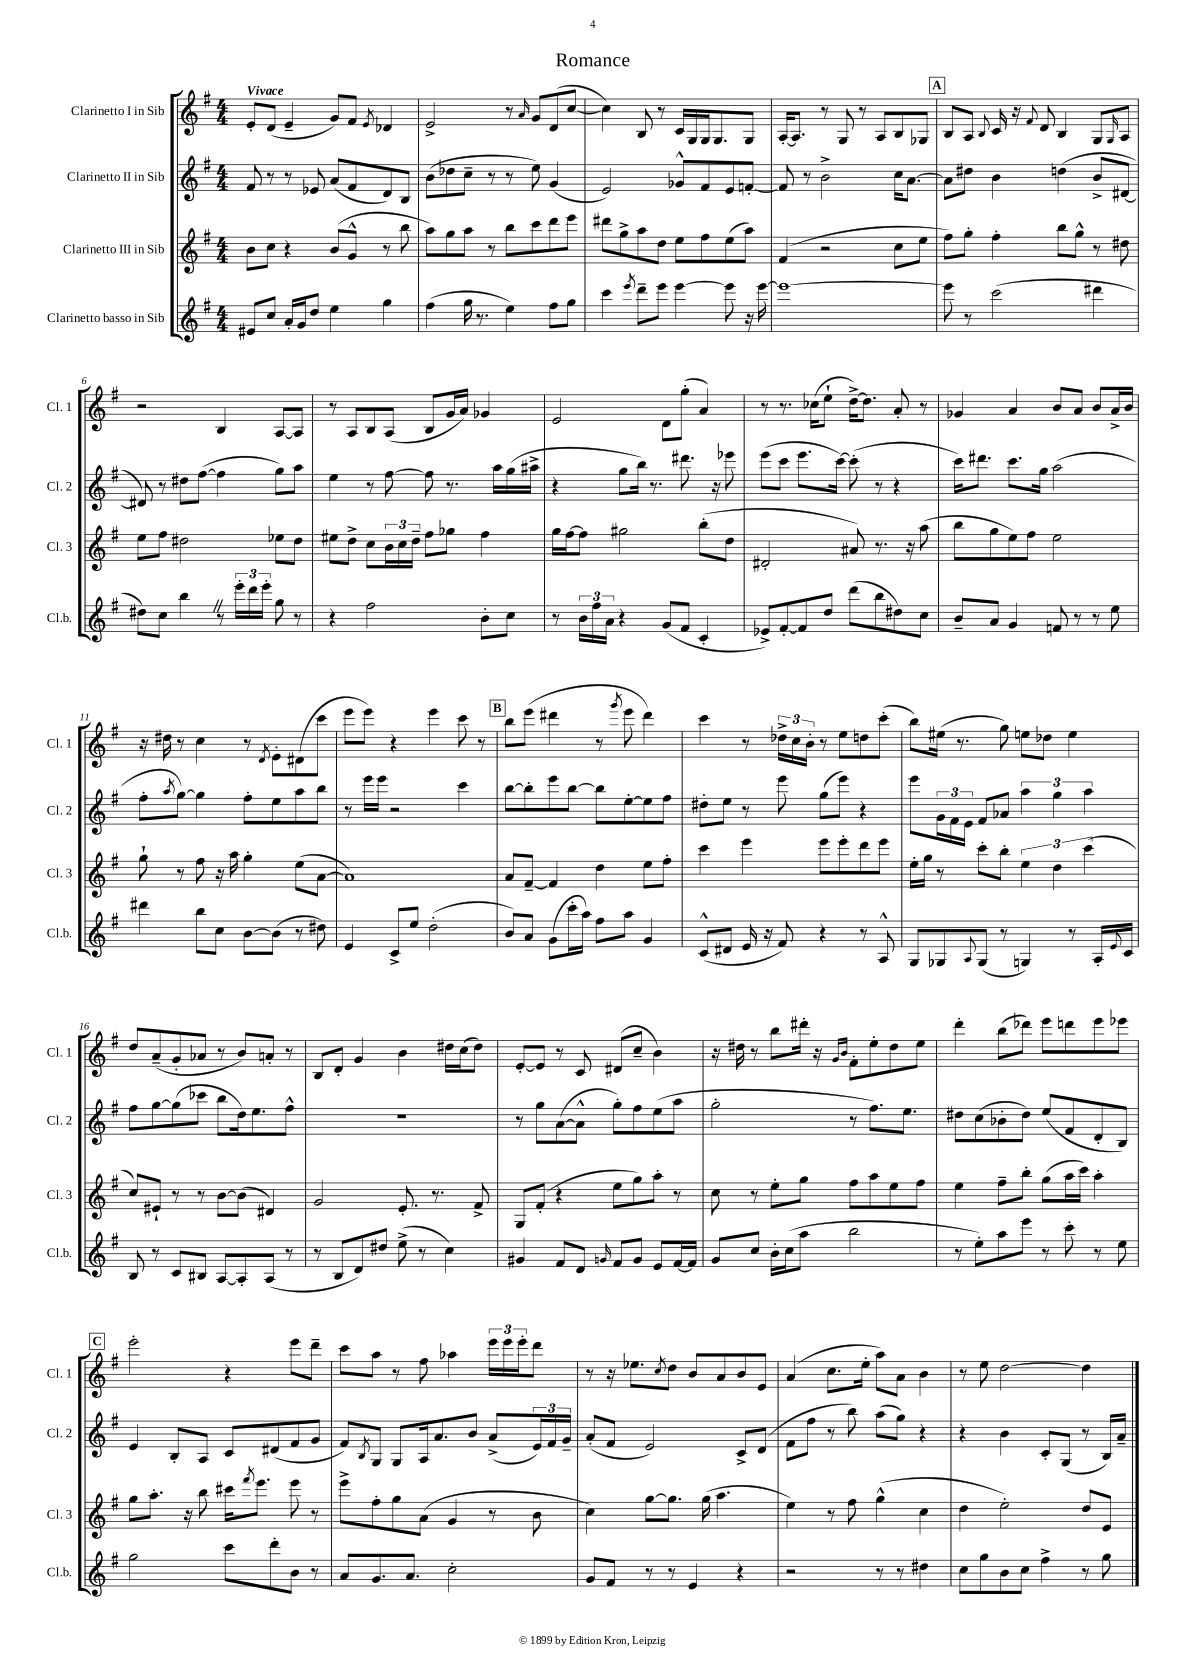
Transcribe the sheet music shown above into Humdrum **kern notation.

**kern	**kern	**kern	**kern
*staff4	*staff3	*staff2	*staff1
*clefG2	*clefG2	*clefG2	*clefG2
*k[f#]	*k[f#]	*k[f#]	*k[f#]
*M4/4	*M4/4	*M4/4	*M4/4
8e#	8b	8f#	8e'
8cc	8cc	8r	(8d
16a'	4r	8r	4e~
16g	.	.	.
8dd	.	8e-	.
4ee	(8b	(8a	8g)
.	8g^^	8f#	8f#
.	.	.	8qe
4gg	8r	8d)	4d-
.	8bb	8B	.
=	=	=	=
(4ff#	8aa)	(8b	2e^
.	8gg	8dd-	.
16gg	8aa	8cc~	.
8.r	.	.	.
.	8r	8r	.
4ee)	8bb	8r	8r
.	.	.	16qqa
.	8ccc	8ee)	8g
8ff#	8ddd	(4g	(8d
8gg	8eee	.	[8cc
=	=	=	=
4ccc	8ddd#	2e)	4cc])
.	8gg^	.	.
8qeee	.	.	.
8ddd~	8aa	.	8B
8eee	8dd	.	8r
[4eee	8ee	8g-^^	16c
.	.	.	16G
.	8ff#	8f#	16G
.	.	.	8.G
8eee]	(8ee	8e	.
16r	8aa)	[8f'	8G
[16eee	.	.	.
=	=	=	=
1eee_	(4f#	8f]	[16A'
.	.	.	8.A]
.	.	8r	.
.	2r	2b^	8r
.	.	.	8G
.	.	.	8r
.	.	.	8A
.	8cc	16cc	8B
.	.	[8.a	.
.	8ee	.	8G-
=	=	=	=
8eee]	8ff#)	8a]	8B
8r	8gg'	8dd#	8A
.	.	.	8qqB
(2ccc	4ff#'	4b	16c
.	.	.	16r
.	.	.	8qqf#
.	.	.	8d
.	8bb	(4dd	4B
.	8gg^^	.	.
4ddd#	8r	8b^	8G
.	.	.	16qqG
.	8dd#	[8d#	8A
=	=	=	=
8dd#)	8ee	8d#])	2r
8cc	8ff#	8r	.
4bb	2dd#	8dd#	.
.	.	([8ff#	.
8r	.	4ff#]	4B
24eee'	.	.	.
24ddd	.	.	.
24eee'	.	.	.
8gg	8ee-	8gg)	[8A
8r	8dd#	8aa	8A]
=	=	=	=
4r	8ee#	4ee	8r
.	8dd^	.	8A
2ff#	8cc	8r	8B
.	24b	[8ff#	(8A
.	24cc	.	.
.	24dd~	.	.
.	8ff#	8ff#]	8B
.	8gg-	8.r	16g
.	.	.	16a)
8b'	4ff#	.	4g-
.	.	16aa	.
8cc	.	(16gg	.
.	.	16aa#^	.
=	=	=	=
8r	16gg	4r	2e
.	[16ff#	.	.
24b	8ff#]	.	.
24ff#	.	.	.
24a	.	.	.
4r	2gg#	8gg	.
.	.	16bb)	.
.	.	8.r	.
(8g	.	.	8d
8f#	.	8.ddd#	(8gg'
4c'	(8bb'	.	4a)
.	.	16r	.
.	8dd	8eee-	.
=	=	=	=
8e-^)	2d#'	(8eee	8r
[8f#'	.	8ccc	8.r
8f#]	.	8.eee	.
.	.	.	(16cc-
8dd	.	.	8ee`
.	.	[16ccc)	.
(8ddd	8a#)	(8ccc']	[16dd^)
.	.	.	8.dd]
8bb	8.r	8r	.
8dd#)	.	4r	8a'
.	16r	.	.
8cc	(8aa	.	8r
=	=	=	=
8b~	8bb	16ccc)	4g-
.	.	8.ddd#	.
8a	8gg	.	.
4g	8ee)	8.ccc	4a
.	8ff#	.	.
.	.	16gg	.
8f	2ee	(2aa	8b
8r	.	.	8a
8r	.	.	8b
8ee	.	.	16a^
.	.	.	16b
=	=	=	=
4ddd#	8gg`	8ff#'	16r
.	.	.	16dd#
.	.	8qaa	.
.	8r	[8gg)	8r
8bb	8ff#	4gg]	4cc
8cc	16r	.	.
.	16aa	.	.
[8b	4gg'	8ff#'	8r
.	.	.	8qd
(8b]	.	8ee	8e'
8r	(8ee	8aa	(8d#
8dd#)	[8a	8bb	8ccc
=	=	=	=
4e	1a])	8r	8eee
.	.	16eee	8eee)
.	.	16eee	.
8c^	.	2r	4r
8ee	.	.	.
(2dd'	.	.	4eee
.	.	4ccc	8ccc
.	.	.	8r
=	=	=	=
8b)	8a	[8bb	8bb
8a	[8f#~	8bb']	(8eee
(8g	4f#]	8eee	4ddd#
16ccc'	.	[8bb	.
16aa)	.	.	.
8ff#	4dd	8bb]	8r
.	.	.	8qggg
8aa	.	[8ee'	8eee
4g	8ee	8ee]	4ddd#)
.	8ff#'	8ff#	.
=	=	=	=
(8c^^	4ccc	8dd#'	4ccc
8d#	.	8ee	.
16e	4eee	8r	8r
16r	.	.	.
8f#)	.	8eee	24dd-^
.	.	.	24cc
.	.	.	24b'
4r	8eee	(8gg	8r
.	8eee'	8eee)	8ee
8r	8ddd	4r	8dd
8A^^	8eee	.	(8ccc'
=	=	=	=
8G	16ee'	8eee	8bb)
.	16gg	.	.
8G-	8r	24g	(16ee#
.	.	24f#	.
.	.	.	8.r
.	.	24e	.
8qqA	.	.	.
(8G-	8ccc'	8f#	.
8r	8bb'	8a-	8gg)
4G)	6ee	6aa	8ee
.	.	.	8dd-
.	6dd	6gg	.
8r	.	.	4ee
.	(6ccc	6aa	.
16A'	.	.	.
8qqe	.	.	.
16c	.	.	.
=	=	=	=
8B	8cc)	8ff#	8dd
8r	8e#`	[8gg	(8a~
8c	8r	(8gg]	8g'
8B#	8r	8ccc-	8a-
[8A	[8b	8bb	8r
8A']	(8b]	16dd)	8b)
.	.	8.ee	.
(8A	4d#)	.	8a'
8r	.	8ff#^^	8r
=	=	=	=
8r	2g	1r	8B
8B	.	.	8d'
8d)	.	.	4g
8dd#	.	.	.
(8ee^	8.e'	.	4b
8r	.	.	.
.	8.r	.	.
4cc)	.	.	16dd#
.	.	.	(16cc
.	8f#^	.	8dd#)
=	=	=	=
4g#	8G	8r	[8e'
.	(8f#'	8gg	8e]
8f#	4r	([8a	8r
8d	.	8a^^]	8c
16qqg	.	.	.
8f#	8ee	8gg')	(8d#
8g	8gg)	8ff#	8cc~
8e	8aa'	(8ee	4b)
[16f#	8r	8aa	.
16f#]	.	.	.
=	=	=	=
8g	8cc	2gg'	16r
.	.	.	16dd#
8cc	8r	.	8r
16b'	8ee'	.	8bb
(16cc	.	.	.
8aa	8gg	.	16ddd#'
.	.	.	16r
.	.	.	16qqg
.	.	.	16qqb
2bb	8ff#	8r	8f#'
.	8aa	8.ff#)	8ee'
.	8ee	.	8dd#
.	.	8.ee	.
.	8ff#	.	8ee
=	=	=	=
8r	4ee	8dd#	4ddd'
8ee')	.	(8cc	.
8aa	8ff#~	8b-'	(8bb
8eee	8bb'	8dd#)	8ddd-)
8r	(8gg	(8ee	8eee
8ccc'	16aa	8f#	8ddd
.	16ccc)	.	.
8r	4aa'	8d'	8eee
8ee	.	8B)	8eee-
=	=	=	=
2gg	8gg	4e	2eee'
.	8.aa'	.	.
.	.	8B'	.
.	16r	.	.
.	8bb	8A	.
8ccc	16ccc#	8c	4r
.	8qfff#	.	.
.	8.eee	.	.
8ddd'	.	(8d#	.
8b	8eee	8f#	8eee
8r	8r	8g	8ddd~
=	=	=	=
8a	8eee^	8f#)	8ccc
.	.	8qB	.
8.g	8ff#'	8G	8aa
.	8gg	8G	8r
8.a	.	.	.
.	(8a	16A	8ff#
.	.	8.a	.
2cc'	4g	.	4aa-
.	.	8b	.
.	8r	(8a^	24eee
.	.	.	24eee
.	.	.	24eee'
.	8b	24e)	8ddd
.	.	24f#	.
.	.	24g~	.
=	=	=	=
8g	4cc)	(8a'	8r
8f#	.	8f#	16r
.	.	.	8.ee-
8r	[8gg	2e)	.
.	.	.	8qcc
8r	8.gg]	.	8dd
4e	.	.	8b
.	(16gg	.	.
.	4.aa	.	8a
4r	.	8c^	8b
.	.	(8d	8e
=	=	=	=
2r	4ee)	8f#	(4a
.	.	8ff#	.
.	8r	8r	8.cc
.	8ff#	8bb)	.
.	.	.	16ee'
8r	(4gg^^	(8aa	8aa)
8r	.	8gg)	8a
4dd#	4cc	4r	4b
=	=	=	=
8cc	4dd	4r	8r
8gg	.	.	8ee
8b	2ee')	4b	[2dd
8cc	.	.	.
4ff#^	.	8c'	.
.	.	(8G	.
8r	8dd	8r	4dd]
8gg	8e	16B)	.
.	.	16a~	.
==	==	==	==
*-	*-	*-	*-
